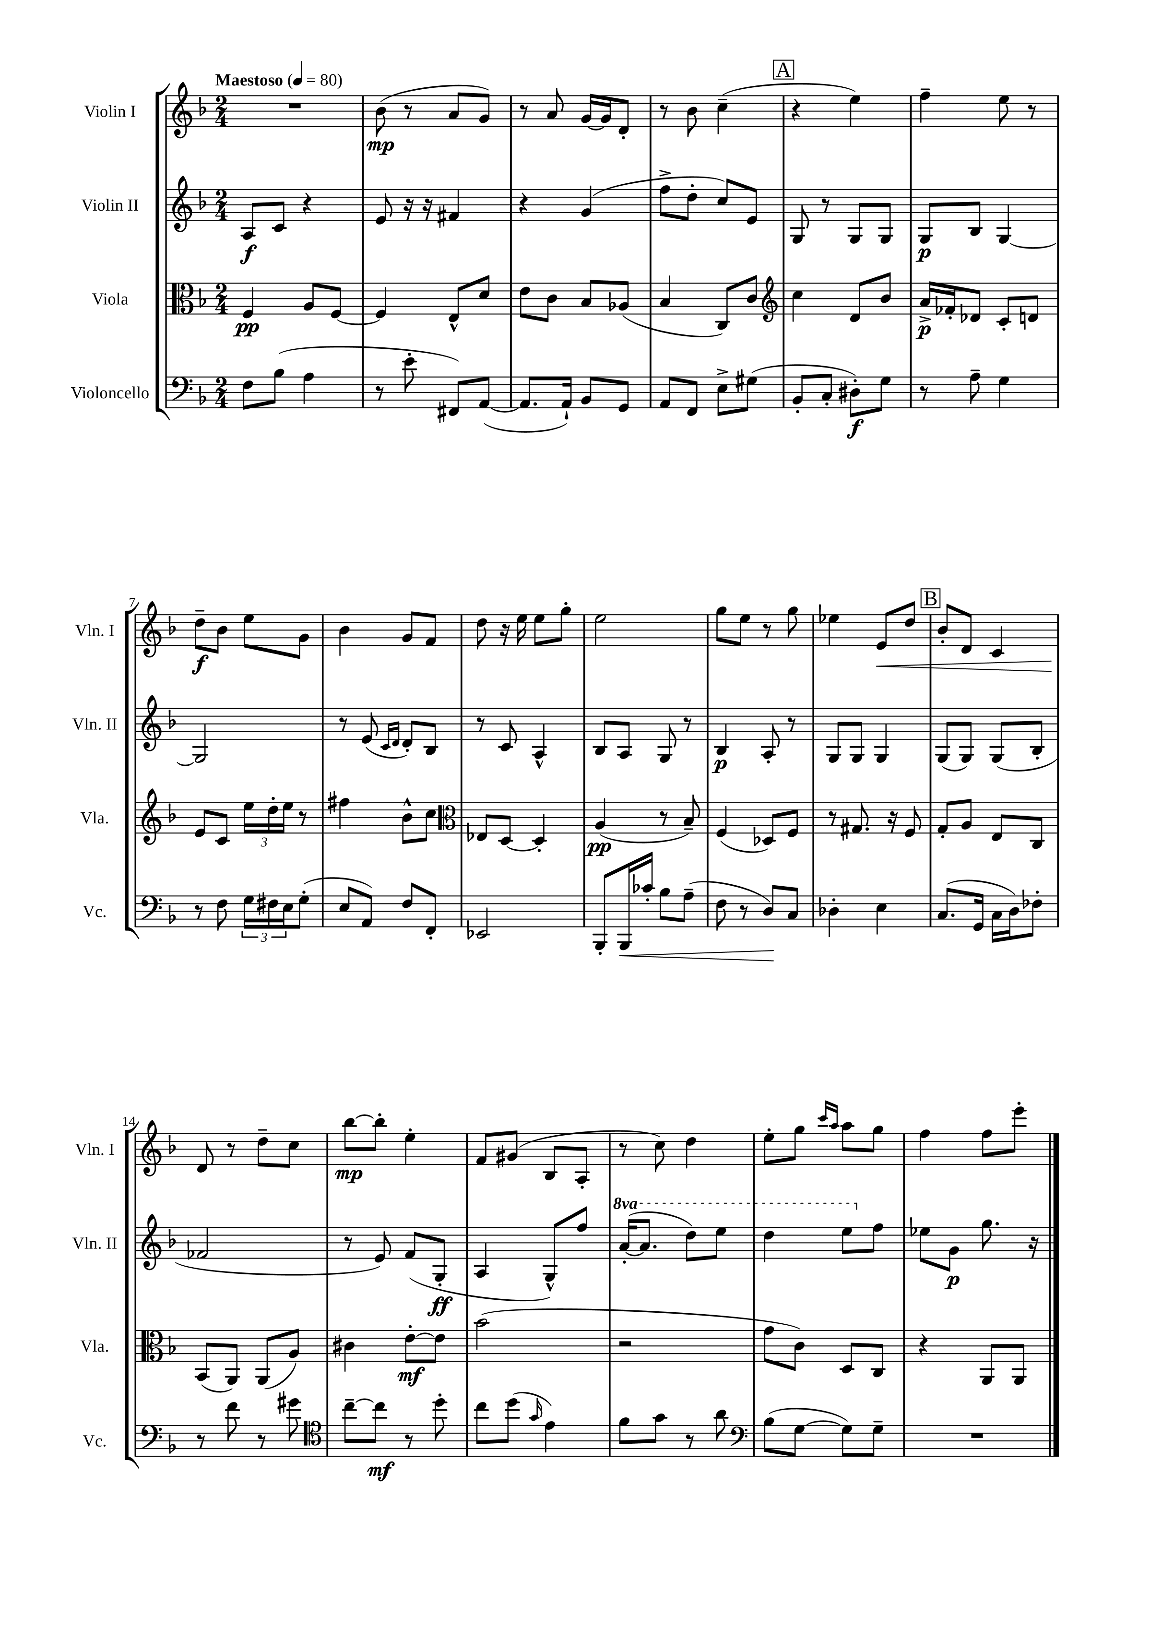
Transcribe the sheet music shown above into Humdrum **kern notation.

**kern	**dynam	**kern	**dynam	**kern	**dynam	**kern	**dynam
*part4	*part4	*part3	*part3	*part2	*part2	*part1	*part1
*staff4	*staff4	*staff3	*staff3	*staff2	*staff2	*staff1	*staff1
*I"Violoncello	*	*I"Viola	*	*I"Violin II	*	*I"Violin I	*
*I'Vc.	*	*I'Vla.	*	*I'Vln. II	*	*I'Vln. I	*
*clefF4	*	*clefC3	*	*clefG2	*	*clefG2	*
*k[b-]	*	*k[b-]	*	*k[b-]	*	*k[b-]	*
*M2/4	*	*M2/4	*	*M2/4	*	*M2/4	*
*MM80	*	*MM80	*	*MM80	*	*MM80	*
=1	=1	=1	=1	=1	=1	=1	=1
!	!	!	!	!	!	!LO:TX:a:B:t=Maestoso	!
8F\L	.	4F/	pp	8A/L	f	2r	.
(8B-\J	.	.	.	8c/J	.	.	.
4A\	.	8A/L	.	4r	.	.	.
.	.	[8F/J	.	.	.	.	.
=2	=2	=2	=2	=2	=2	=2	=2
8r	.	4F/]	.	8e/	.	(8b-\	mp
8e'\	.	.	.	16r	.	8r	.
.	.	.	.	16r	.	.	.
8FF#X/L)	.	8E^^/L	.	4f#X/	.	8a/L	.
([8AA/J	.	8d/J	.	.	.	8g/J)	.
=3	=3	=3	=3	=3	=3	=3	=3
8.AA/L]	.	8e\L	.	4r	.	8r	.
.	.	8c\J	.	.	.	8a/	.
16AA`/Jk)	.	.	.	.	.	.	.
8BB-/L	.	8B-/L	.	(4g/	.	[16g/LL	.
.	.	.	.	.	.	16g/J]	.
8GG/J	.	(8A-X/J	.	.	.	8d'/J	.
=4	=4	=4	=4	=4	=4	=4	=4
8AA/L	.	4B-/	.	8ff^\L	.	8r	.
8FF/J	.	.	.	8dd'\J	.	8b-\	.
8E^\L	.	8C/L)	.	8cc/L)	.	(4cc~\	.
(8G#X\J	.	8c/J	.	8e/J	.	.	.
!!LO:REH:place=s1:t=A
=5	=5	=5	=5	=5	=5	=5	=5
*	*	*clefG2	*	*	*	*	*
8BB-'/L	.	4cc\	.	8G/	.	4r	.
8C'/J	.	.	.	8r	.	.	.
8D#X'\L)	f	8d/L	.	8G/L	.	4ee\)	.
8G\J	.	8b-/J	.	8G/J	.	.	.
=6	=6	=6	=6	=6	=6	=6	=6
8r	.	16a^/LL	p	8G/L	p	4ff~\	.
.	.	16f-X'/J	.	.	.	.	.
8A~\	.	8d-X/J	.	8B-/J	.	.	.
4G\	.	8c'/L	.	[4G/	.	8ee\	.
.	.	8dn/J	.	.	.	8r	.
!!LO:LB:g=z
=7	=7	=7	=7	=7	=7	=7	=7
8r	.	8e/L	.	2G/]	.	8dd~\L	f
8F\	.	8c/J	.	.	.	8b-\J	.
24G\LL	.	24ee\LL	.	.	.	8ee\L	.
24F#X\	.	24dd'\	.	.	.	.	.
24E\J	.	24ee\JJ	.	.	.	.	.
(8G'\J	.	8r	.	.	.	8g\J	.
=8	=8	=8	=8	=8	=8	=8	=8
8E/L	.	4ff#X\	.	8r	.	4b-\	.
8AA/J)	.	.	.	(8e/	.	.	.
.	.	.	.	16qqc/LL	.	.	.
.	.	.	.	16qqd/JJ	.	.	.
8F/L	.	8b-^^\L	.	8d'/L)	.	8g/L	.
8FF'/J	.	8cc\J	.	8B-/J	.	8f/J	.
=9	=9	=9	=9	=9	=9	=9	=9
*	*	*clefC3	*	*	*	*	*
2EE-X/	.	8E-X/L	.	8r	.	8dd\	.
.	.	[8D/J	.	8c/	.	16r	.
.	.	.	.	.	.	16ee\	.
.	.	4D'/]	.	4A^^/	.	8ee\L	.
.	.	.	.	.	.	8gg'\J	.
=10	=10	=10	=10	=10	=10	=10	=10
8BBB-'/L	.	(4A/	pp	8B-/L	.	2ee\	.
!	!LO:HP:b	!	!	!	!	!	!
16BBB-/L	<	.	.	8A/J	.	.	.
16c-X'/JJ	.	.	.	.	.	.	.
8B-\L	.	8r	.	8G/	.	.	.
(8A~\J	.	8B-~/)	.	8r	.	.	.
=11	=11	=11	=11	=11	=11	=11	=11
8F\	.	(4F/	.	4B-/	p	8gg\L	.
8r	.	.	.	.	.	8ee\J	.
8D/L)	.	8D-X/L)	.	8A'/	.	8r	.
8C/J	[	8F/J	.	8r	.	8gg\	.
=12	=12	=12	=12	=12	=12	=12	=12
4D-X'\	.	8r	.	8G/L	.	4ee-X\	.
.	.	8.G#X/	.	8G/J	.	.	.
!	!	!	!	!	!	!	!LO:HP:b
4E\	.	.	.	4G/	.	8e/L	<
.	.	16r	.	.	.	.	.
.	.	8F/	.	.	.	8dd/J	.
!!LO:REH:place=s1:t=B
=13	=13	=13	=13	=13	=13	=13	=13
(8.C/L	.	8G'/L	.	(8G/L	.	8b-'/L	.
.	.	8A/J	.	8G/J)	.	8d/J	.
16GG/Jk	.	.	.	.	.	.	.
16C\LL	.	8E/L	.	(8G/L	.	4c/	.
16D\J)	.	.	.	.	.	.	.
8F-X'\J	.	8C/J	.	8B-'/J	.	.	.
!!LO:LB:g=z
=14	=14	=14	=14	=14	=14	=14	=14
8r	.	(8BB-/L	.	2f-X/	.	8d/	.
8f\	.	8AA/J)	.	.	.	8r	[
8r	.	(8AA/L	.	.	.	8dd~\L	.
8g#X\	.	8A/J)	.	.	.	8cc\J	.
=15	=15	=15	=15	=15	=15	=15	=15
*clefC4	*	*	*	*	*	*	*
[8cc~\L	.	4c#X\	.	8r	.	[8bb-\L	mp
8cc\J]	mf	.	.	8e/)	.	8bb-'\J]	.
8r	.	[8e'\L	mf	(8f/L	.	4ee'\	.
8dd'\	.	8e\J]	.	8G'/J	ff	.	.
=16	=16	=16	=16	=16	=16	=16	=16
8cc\L	.	(2b-\	.	4A/	.	8f/L	.
(8dd\J	.	.	.	.	.	(8g#X/J	.
16qqg/	.	.	.	.	.	.	.
4e\)	.	.	.	8G^^/L)	.	8B-/L	.
.	.	.	.	8ff/J	.	8A'/J	.
=17	=17	=17	=17	=17	=17	=17	=17
*	*	*	*	*8va	*	*	*
8f\L	.	2r	.	([16aa'/KL	.	8r	.
.	.	.	.	8.aa/J]	.	.	.
8g\J	.	.	.	.	.	8cc\)	.
8r	.	.	.	8ddd\L)	.	4dd\	.
8a\	.	.	.	8eee\J	.	.	.
=18	=18	=18	=18	=18	=18	=18	=18
*clefF4	*	*	*	*	*	*	*
(8B-\L	.	8g\L	.	4ddd\	.	8ee'\L	.
[8G\J	.	8c\J)	.	.	.	8gg\J	.
.	.	.	.	.	.	16qqccc/LL	.
.	.	.	.	.	.	16qqaa/JJ	.
8G\L])	.	8D/L	.	8eee\L	.	8aa\L	.
*	*	*	*	*X8va	*	*	*
8G~\J	.	8C/J	.	8ff\J	.	8gg\J	.
=19	=19	=19	=19	=19	=19	=19	=19
2r	.	4r	.	8ee-X\L	.	4ff\	.
.	.	.	.	8g\J	p	.	.
.	.	8AA/L	.	8.gg\	.	8ff\L	.
.	.	8AA/J	.	.	.	8eee'\J	.
.	.	.	.	16r	.	.	.
==	==	==	==	==	==	==	==
*-	*-	*-	*-	*-	*-	*-	*-
